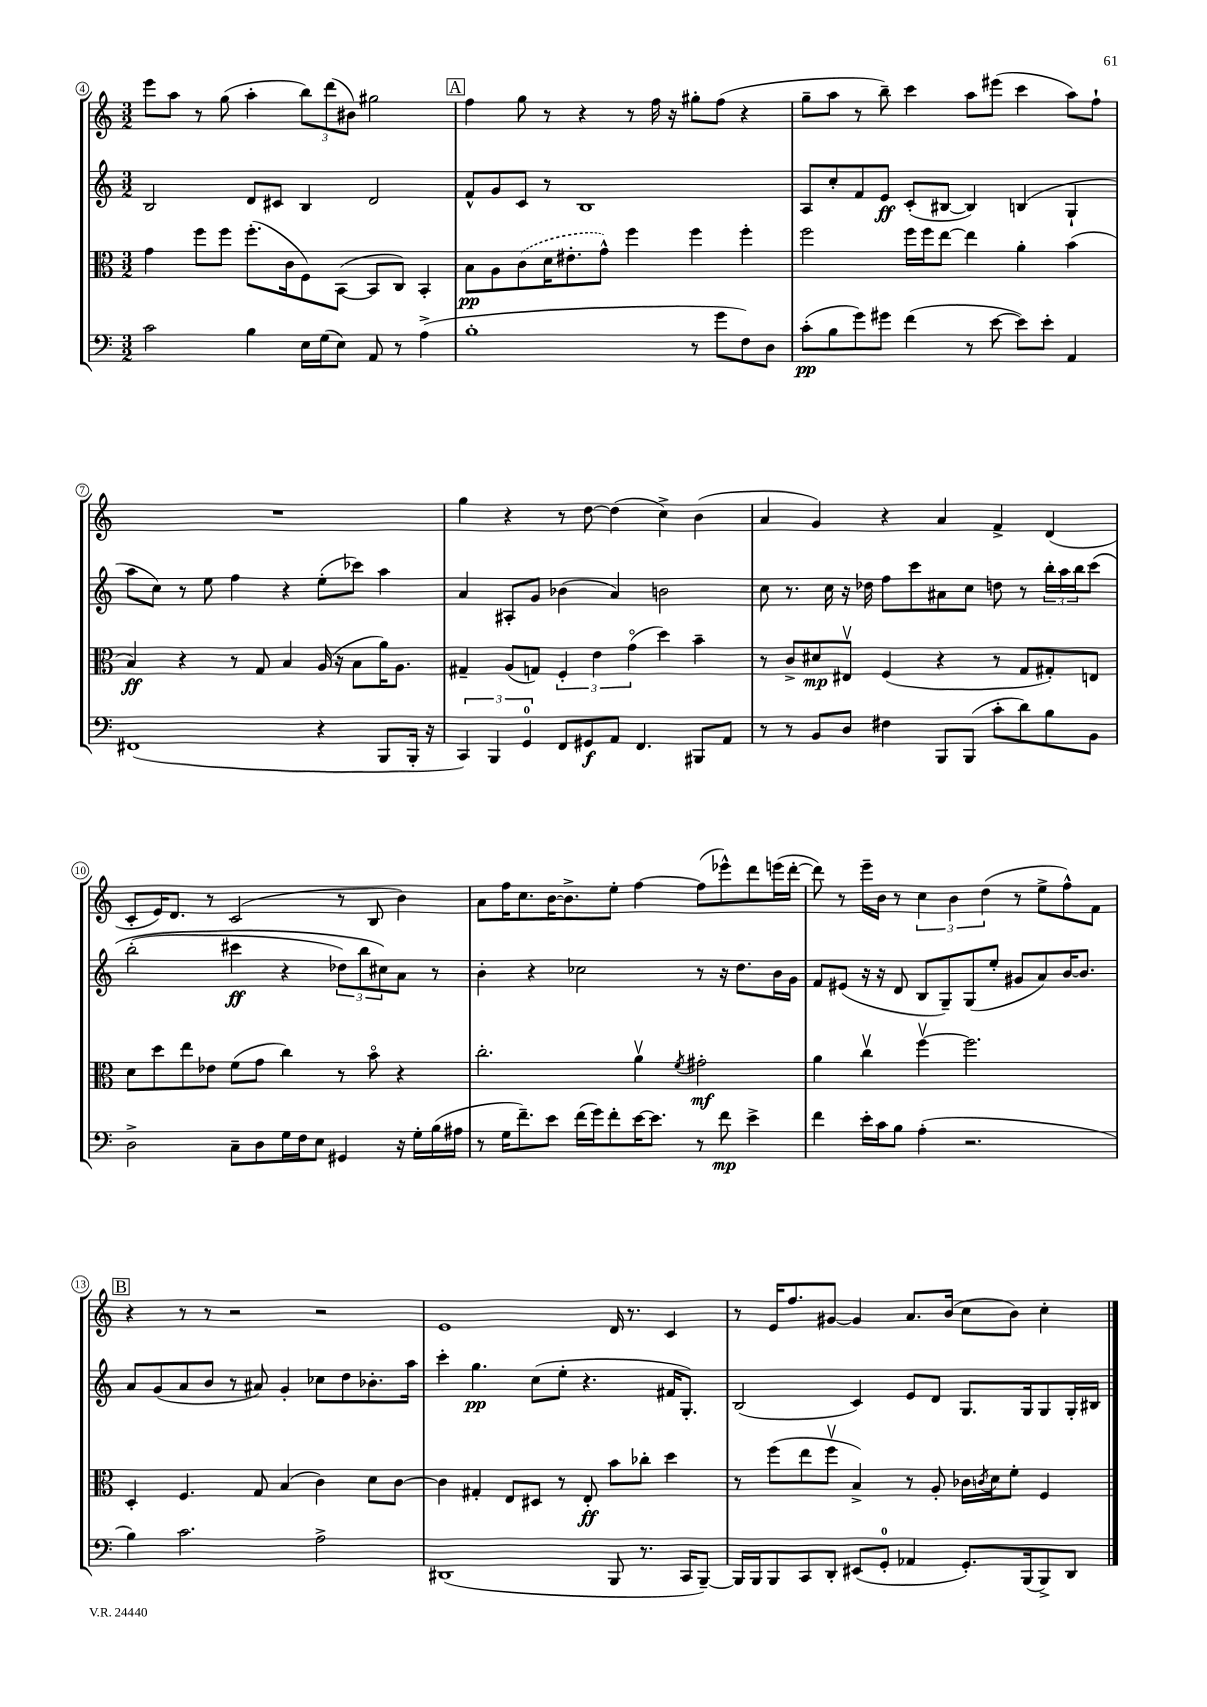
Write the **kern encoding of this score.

**kern	**kern	**kern	**kern
*staff4	*staff3	*staff2	*staff1
*clefF4	*clefC3	*clefG2	*clefG2
*k[]	*k[]	*k[]	*k[]
*M3/2	*M3/2	*M3/2	*M3/2
2c	4g	2B	8eee
.	.	.	8aa
.	8ff	.	8r
.	8ff	.	(8gg
4B	(8.ff'	8d	4aa'
.	.	8c#	.
.	16c	.	.
16E	8F)	4B	12bb)
(16G	.	.	.
.	.	.	(12ddd
8E)	([8BB	.	.
.	.	.	12b#)
8AA	8BB]	2d	2gg#
8r	8C)	.	.
(4A^	4BB'	.	.
=	=	=	=
1B'	8B	8f^^	4ff
.	8A	8g	.
.	(8c	8c	8gg
.	16d	8r	8r
.	8.e#'	.	.
.	.	1B	4r
.	8g^^)	.	.
.	4ff	.	8r
.	.	.	16ff
.	.	.	16r
8r	4ff	.	8gg#'
8g	.	.	(8ff
8F)	4ff'	.	4r
8D	.	.	.
=	=	=	=
(8c'	2ff	8A	8gg~
8B	.	8cc'	8aa
8g)	.	8f	8r
8g#	.	8e	8bb~)
(4f	16ff	(8c'	4ccc
.	16ff	.	.
.	[8ee	[8B#	.
8r	4ee]	4B#])	8aa
[8e	.	.	(8eee#
8e])	4a'	(4B	4ccc
8e'	.	.	.
4AA	(4b	4G`	8aa)
.	.	.	8ff`
=	=	=	=
(1FF#	4B)	8aa	1.r
.	.	8cc)	.
.	4r	8r	.
.	.	8ee	.
.	8r	4ff	.
.	8G	.	.
.	4B	4r	.
4r	(16A	(8ee'	.
.	16r	.	.
.	8B	8ccc-)	.
8BBB	16a)	4aa	.
.	8.A	.	.
16BBB'	.	.	.
16r	.	.	.
=	=	=	=
6CC)	4G#~	4a	4gg
6BBB	.	.	.
.	(8A	8A#'	4r
6GG	.	.	.
.	8G)	8g	.
8FF	6F'	(4b-	8r
8GG#	.	.	[8dd
.	6e	.	.
8AA	.	4a)	(4dd]
.	(6go	.	.
4.FF	.	.	.
.	4dd)	2b	4cc^)
8BBB#	4b~	.	(4b
8AA	.	.	.
=	=	=	=
8r	8r	8cc	4a
8r	8c^	8.r	.
8BB	8d#	.	4g)
.	.	16cc	.
8D	8E#v	16r	.
.	.	16dd-	.
4F#	(4F	8ff	4r
.	.	8ccc	.
8BBB	4r	8a#	4a
(8BBB	.	8cc	.
8c'	8r	8dd	4f^
8d)	8G	8r	.
8B	8G#')	24bb'	(4d
.	.	24aa	.
.	.	24bb	.
8BB	8E	&(8ccc	.
=	=	=	=
2D^	8d	(2bb'	8c'
.	8dd	.	16e)
.	.	.	8.d
.	8ee	.	.
.	8e-	.	8r
8C~	(8f	4ccc#	(2c
8D	8g	.	.
16G	4cc)	4r	.
16F	.	.	.
8E	.	.	.
4GG#	8r	12dd-)	8r
.	.	12bb	.
.	8bo	.	8B
.	.	12cc#&)	.
16r	4r	8a	4b)
16G'	.	.	.
(16B	.	8r	.
16A#	.	.	.
=	=	=	=
8r	2.cc'	4b'	8a
16G	.	.	16ff
8.f~)	.	.	8.cc
.	.	4r	.
8e	.	.	[16b
.	.	.	8.b^]
(16f	.	2cc-	.
16g)	.	.	.
8f'	.	.	8ee'
[16e	4av	.	[4ff
8.e]	.	.	.
.	8qf	.	.
8r	2g#'	8r	(8ff]
8f	.	16r	8eee-^^)
.	.	8.dd	.
4e^	.	.	8ddd
.	.	16b	(16eee
.	.	16g	[16ddd'
=	=	=	=
4f	4a	8f	8ddd])
.	.	(8e#	8r
16e'	4ccv	16r	16eee~
16c	.	16r	16b
8B	.	8d	8r
(4A'	[4ffv	8B	6cc
.	.	8G~)	.
.	.	.	6b
2.r	2.ff]	(8G	.
.	.	.	(6dd
.	.	8ee'	.
.	.	8g#	8r
.	.	8a)	8ee^
.	.	[16b	8ff^^)
.	.	8.b]	.
.	.	.	8f
=	=	=	=
4B)	4D'	8a	4r
.	.	(8g	.
2.c	4.F	8a	8r
.	.	8b	8r
.	.	8r	2r
.	8G	8a#)	.
.	(4B	4g'	.
2A^	4c)	8cc-	2r
.	.	8dd	.
.	8d	8.b-'	.
.	[8c	.	.
.	.	16aa	.
=	=	=	=
(1DD#	4c]	4ccc'	1e
.	4G#'	4.gg	.
.	8E	.	.
.	8D#	(8cc	.
.	8r	8ee'	.
.	8E'	4.r	.
8BBB	8b	.	16d
.	.	.	8.r
8.r	8cc-'	.	.
.	4dd	16f#	4c
16CC	.	8.G')	.
[8BBB~)	.	.	.
=	=	=	=
16BBB]	8r	(2B	8r
16BBB	.	.	.
8BBB	(8ff	.	16e
.	.	.	8.ff
8CC	8ee	.	.
8DD'	8ffv	.	[8g#
(8EE#	4B^)	4c)	4g#]
8GG'	.	.	.
4AA-	8r	8e	8.a
.	8A'	8d	.
.	.	.	(16b
8.GG')	16c-	8.G	8cc
.	8qc	.	.
.	16d	.	.
.	8f'	.	8b)
(16BBB	.	16G	.
8BBB^)	4F	8G	4cc'
8DD	.	16G'	.
.	.	16B#	.
==	==	==	==
*-	*-	*-	*-
